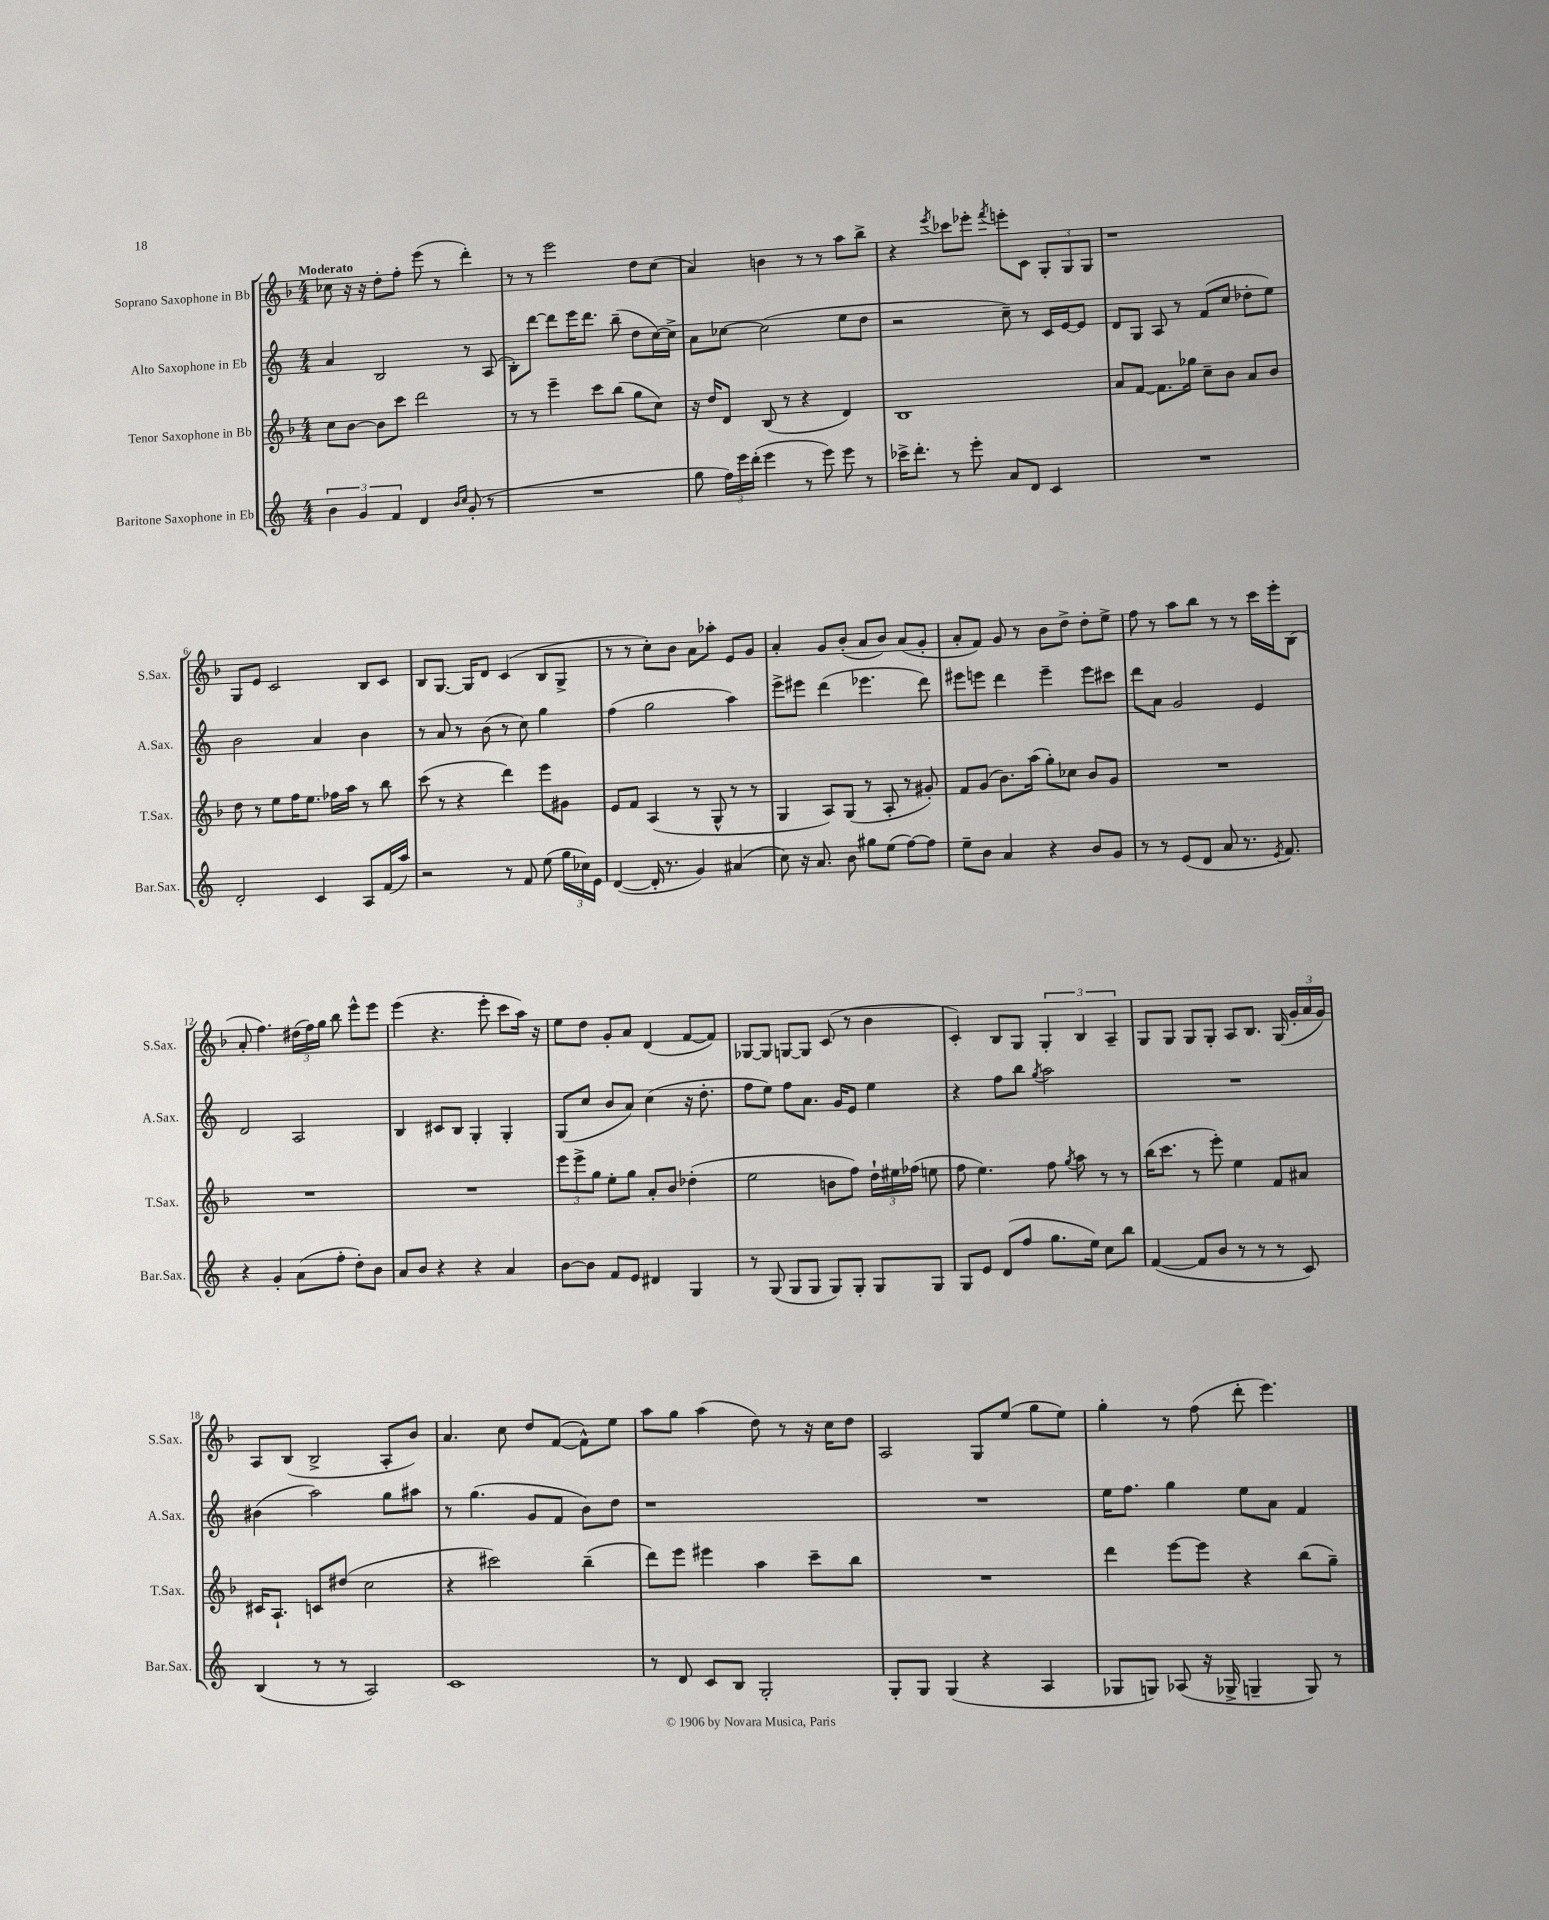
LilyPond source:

<<
\new StaffGroup <<
\new Staff = "s0" \with { instrumentName = "Soprano Saxophone in Bb" shortInstrumentName = "S.Sax." } {
    \clef treble \key f \major \numericTimeSignature \time 4/4 \tempo "Moderato"
    \autoBeamOff ces''8 r16 r16 d''8[-. f''8]-. e'''8( r8 d'''4-.) |
    r8 r8 e'''2 d''8[ c''8]( |
    a'4) b'4 r8 r8 a''8[ bes''8]-> |
    r4 \acciaccatura { e'''8 } ces'''8[ ees'''8]-. \acciaccatura { f'''8 } e'''8[-. c'8] \tuplet 3/2 { g8[-. g8 g8] } |
    r1 |
    g8[ e'8] c'2 bes8[ c'8] |
    bes8[ g8.]~ g16[ d'8] c'4( bes8[ g8]-> |
    r8 r8 c''8[-.) bes'8] a'8[ aes''8]-. e'8[ g'8] |
    a'4-. g'8[ bes'8]-.( a'8[ bes'8]) a'8[( g'8]-. |
    a'8[-. f'8]) g'8 r8 bes'8[ d''8]-> d''8[-. e''8]-> |
    f''8 r8 a''8[ bes''8] r8 r8 c'''16[ e'''16-. bes8]( |
    a'8-. f''4.) \tuplet 3/2 { dis''16[( f''16) g''16] } bes''8 e'''8[-^ e'''8] |
    e'''4( r4. e'''8-. c'''8[ a''16]) r16 |
    e''8[ d''8] g'8[-. a'8] d'4( f'8[~ f'8]) |
    ges8[~ ges8] g8[~ g8] c'8( r8 bes'4 |
    c'4-.) bes8[ g8] \tuplet 3/2 { g4-. bes4 a4-- } |
    g8[ g8] g8[ g8]-. a8[ bes8.] g16( \tuplet 3/2 { g'16[-. a'16 g'16]) } |
    a8[ bes8]( bes2-> a8[-. bes'8]) |
    a'4. c''8 d''8[ f'8]~( f'8[-^) e''8] |
    a''8[ g''8] a''4( d''8) r8 r16 c''16[ d''8] |
    a2 g8[ e''8]( g''8[ e''8]) |
    g''4-. r8 f''8( d'''8-. e'''4.) \bar "|." |
}
\new Staff = "s1" \with { instrumentName = "Alto Saxophone in Eb" shortInstrumentName = "A.Sax." } {
    \clef treble \key c \major \numericTimeSignature \time 4/4
    \autoBeamOff a'4 b2 r8 a8( |
    b8[-.) d'''8]~ d'''8[ e'''16 d'''8.] b''8--( d''8[ c''16~) c''16]-> |
    a'8[ ces''8]~ ces''2( e''8[ d''8] |
    r2 c''8--) r8 c'16[ e'16~ e'8] |
    d'8[ g8] a8 r8 f'8[( c''8] des''8[-. e''8]) |
    b'2 a'4 b'4 |
    r8 a'8 r8 b'8( r8 c''8) g''4 |
    f''4( g''2 a''4) |
    e'''8[-> eis'''8] d'''4( ees'''4. d'''8) |
    eis'''8[ e'''8] d'''4 e'''4-- e'''8[ cis'''8] |
    d'''8[ a'8] g'2 e'4 |
    d'2 a2 |
    b4 cis'8[ b8] g4-. g4-. |
    g8[( c''8] b'8[ a'8]) c''4( r16 d''8.-. |
    f''8[ e''8]) f''8[ a'8.] g'16[ e'8] e''4 |
    r4 f''8[ b''8] \acciaccatura { g''8 } a''2 |
    R1 |
    bis'4( a''2) g''8[ ais''8] |
    r8 g''4.( g'8[ f'8] b'8[) d''8] |
    r1 |
    R1 |
    e''16[ f''8.] g''4 e''8[ a'8] f'4 \bar "|." |
}
\new Staff = "s2" \with { instrumentName = "Tenor Saxophone in Bb" shortInstrumentName = "T.Sax." } {
    \clef treble \key f \major \numericTimeSignature \time 4/4
    \autoBeamOff c''8[ bes'8]~ bes'8[ c'''8] d'''2 |
    r8 r8 e'''4-- c'''8[ bes''8]( g''8[ c''8]) |
    r16 d''16[ d'8] bes8( r8 r4 d'4) |
    bes1 |
    a'8[ f'8]~ f'8.[ ges''16] c''8[-- bes'8] a'8[ bes'8] |
    d''8 r8 e''8[ f''16 e''8.] fes''16[ a''16] r8 bes''8 |
    c'''8( r8 r4 d'''4) e'''8[ gis'8] |
    e'8[ f'8] a4( r8 g8-^ r8 r8 |
    g4 a8[) g8]( r8 a8-. r8 gis'8-.) |
    f'8[ g'8]( bes'8.[) a''16]( g''8[-.) ces''8] bes'8[ g'8] |
    R1 |
    R1 |
    R1 |
    \tuplet 3/2 { e'''8[ e'''8-> g''8] } e''8[-. g''8] a'8[-. bes'8] des''4-.( |
    e''2 b'8[ f''8]) \tuplet 3/2 { d''16[-! eis''16 fes''16]( } e''8 |
    f''8 e''4.) f''8 \acciaccatura { g''8 } a''8 r8 r8 |
    bes''16[( c'''8.] r8 e'''8-.) e''4 f'8[ ais'8] |
    cis'16[ a8.]-! c'8[ dis''8]( c''2 |
    r4 cis'''2) bes''4--( |
    d'''8[) e'''8] eis'''4 a''4 c'''8[-- bes''8] |
    R1 |
    d'''4 e'''8[~ e'''8] r4 bes''8[( g''8]--) \bar "|." |
}
\new Staff = "s3" \with { instrumentName = "Baritone Saxophone in Eb" shortInstrumentName = "Bar.Sax." } {
    \clef treble \key c \major \numericTimeSignature \time 4/4
    \autoBeamOff \tuplet 3/2 { b'4 g'4 f'4 } d'4 \grace { b'16[ c''16] } g'8-.( r8 |
    R1 |
    g''8 \tuplet 3/2 { f''16[) e'''16 d'''16]-.( } e'''4 r8 e'''8) e'''8 r8 |
    ces'''16[-> d'''8.]-. r8 e'''8-. a'8[ d'8] c'4 |
    R1 |
    d'2-. c'4 a8[ f'16( a''16]) |
    r2 r8 f'8 e''8( \tuplet 3/2 { g''16[ ces''16) e'16] } |
    d'4~( d'16-. r8. g'4) ais'4( |
    c''8) r16 a'8. b'8 gis''8[ e''8]( f''8[~) f''8] |
    e''8[-- b'8] a'4 r4 b'8[ g'8] |
    r8 r8 e'8[( d'8] a'8 r8. \acciaccatura { e'8 } f'8.) |
    r4 g'4-. a'8[( f''8]-. d''8[-.) b'8] |
    a'8[ b'8] r4 r4 a'4 |
    b'8[~ b'8] f'8[ e'8] dis'4 g4 |
    r8 g8( g8[ g8] g8[) g8]-. g8[ g8] |
    g8[ e'8] d'8[( f''8] g''8.[ e''16]) c''8[ b''8] |
    f'4~( f'8[ b'8] r8 r8 r8 c'8) |
    b4( r8 r8 a2) |
    c'1 |
    r8 d'8 c'8[ b8] g2-. |
    g8[-. g8] g4( r4 a4 |
    ges8[ g8]) aes8( r16 ges16-> g4-- g8) r8 \bar "|." |
}
>>
>>
